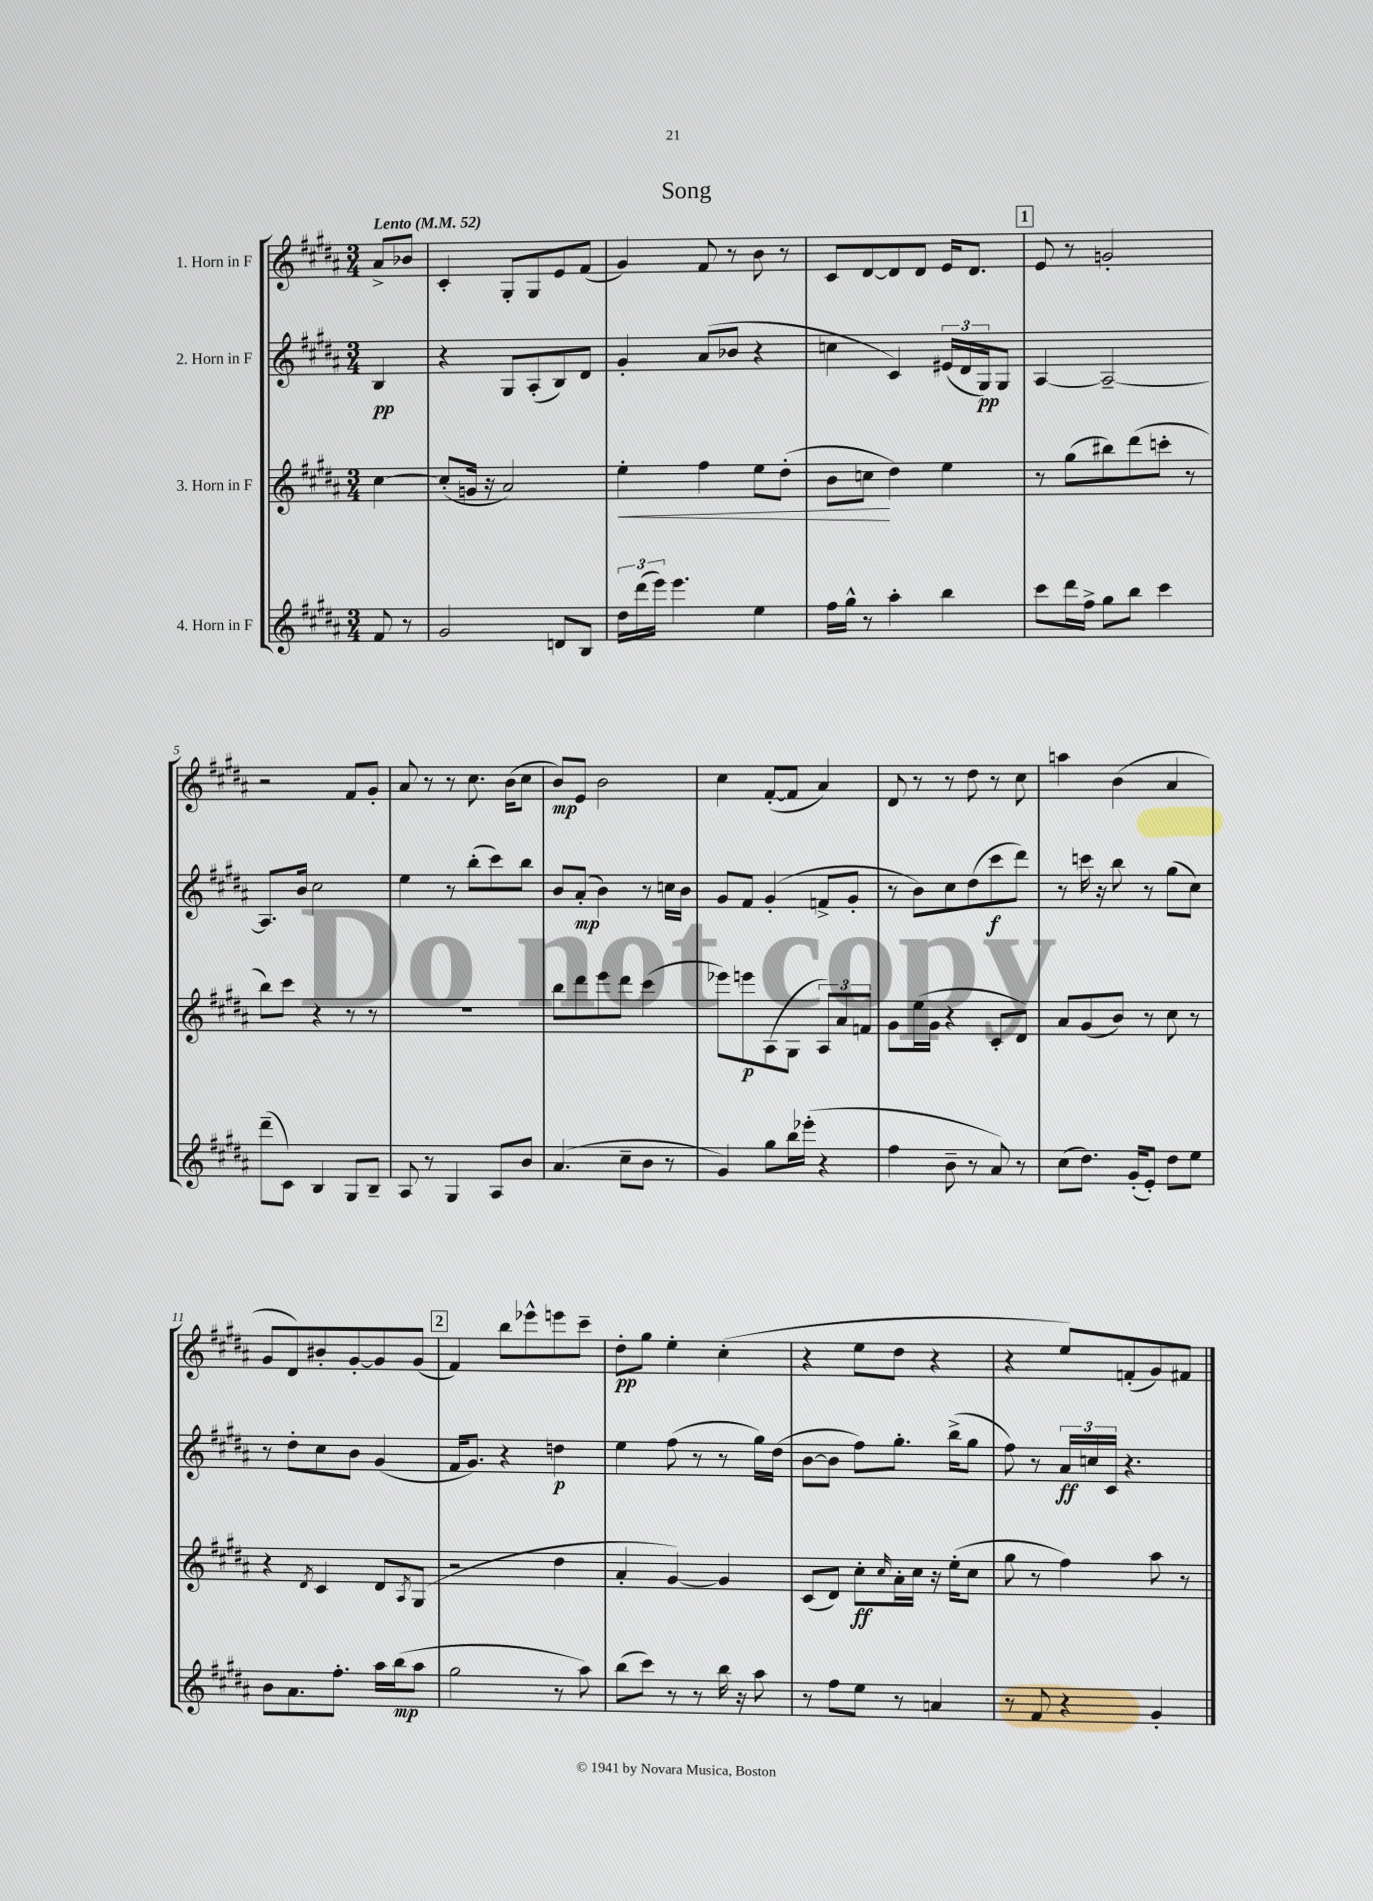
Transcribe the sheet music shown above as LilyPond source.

\header { title = "Song" }
<<
\new StaffGroup <<
\new Staff = "s0" \with { instrumentName = "1. Horn in F" } {
    \clef treble \key b \major \numericTimeSignature \time 3/4 \partial 4 \tempo "Lento" 4 = 52
    ais'8-> bes'8 |
    cis'4-. gis8-. gis8 e'8 fis'8( |
    gis'4) fis'8 r8 b'8 r8 |
    cis'8 dis'8~ dis'8 dis'8 e'16 dis'8. |
    \mark \markup { \box "1" } e'8 r8 g'2-. |
    r2 fis'8 gis'8-. |
    ais'8 r8 r8 cis''8. b'16( cis''8 |
    b'8\mp) e'8 b'2 |
    cis''4 fis'8~-.( fis'8 ais'4) |
    dis'8 r8 r8 dis''8 r8 cis''8 |
    a''4 b'4( ais'4 |
    gis'8 dis'8) bis'8-. gis'8~-. gis'8 gis'8( |
    \mark \markup { \box "2" } fis'4) b''8 ees'''8-^ e'''8 cis'''8-- |
    dis''8-.\pp gis''8 e''4-. cis''4-.( |
    r4 e''8 dis''8 r4 |
    r4 e''8) f'8-.( gis'8) fis'8 \bar "|." |
}
\new Staff = "s1" \with { instrumentName = "2. Horn in F" } {
    \clef treble \key b \major \numericTimeSignature \time 3/4 \partial 4
    b4\pp |
    r4 gis8 ais8-.( b8) dis'8 |
    gis'4-. ais'8( bes'8 r4 |
    c''4 cis'4) \tuplet 3/2 { eis'16( dis'16 gis16\pp) } gis8 |
    \mark \markup { \box "1" } ais4~ ais2~-- |
    ais8. b'16 cis''2 |
    e''4 r8 b''8-.( cis'''8) b''8 |
    b'8 ais'8-.\mp( b'4) r8 c''16 b'16 |
    gis'8 fis'8 gis'4-.( f'8-> gis'8-. |
    r8 b'8) cis''8 dis''8( cis'''8\f dis'''8) |
    r8 c'''16 r16 b''8 r8 gis''8( cis''8) |
    r8 dis''8-. cis''8 b'8 gis'4( |
    \mark \markup { \box "2" } fis'16 gis'8.) r4 d''4\p |
    e''4 fis''8( r8 r8 gis''16) dis''16( |
    b'8~ b'8 fis''8) gis''8.-. b''16->( gis''8 |
    fis''8) r8 \tuplet 3/2 { ais'16\ff c''16 cis'16 } r4. \bar "|." |
}
\new Staff = "s2" \with { instrumentName = "3. Horn in F" } {
    \clef treble \key b \major \numericTimeSignature \time 3/4 \partial 4
    cis''4~ |
    cis''8-.( g'16 r16 ais'2) |
    e''4-.\< fis''4 e''8 dis''8-.( |
    b'8 c''8\! dis''4) e''4 |
    \mark \markup { \box "1" } r8 gis''8( bis''8) dis'''8( c'''8-. r8 |
    b''8) cis'''8 r4 r8 r8 |
    R2. |
    b''8 dis'''8 e'''8 dis'''8 cis'''4( |
    ees'''8) e'''8\p ais8( gis8 \tuplet 3/2 { ais8) ais'8 f'8 } |
    gis'8 e''16( gis'16 r4 cis'8-. dis'8) |
    ais'8 gis'8( b'8) r8 cis''8 r8 |
    r4 \acciaccatura { dis'8 } cis'4 dis'8 \acciaccatura { ais8 } gis8( |
    \mark \markup { \box "2" } r2 dis''4 |
    ais'4-. gis'4~) gis'4 |
    cis'8( dis'8) cis''8-.\ff \grace { cis''16 } ais'16-. cis''16 r16 e''16-.( cis''8 |
    gis''8 r8 fis''4) ais''8 r8 \bar "|." |
}
\new Staff = "s3" \with { instrumentName = "4. Horn in F" } {
    \clef treble \key b \major \numericTimeSignature \time 3/4 \partial 4
    fis'8 r8 |
    gis'2 d'8 b8 |
    \tuplet 3/2 { dis''16 dis'''16( e'''16) } e'''4. e''4 |
    fis''16 gis''16-^ r8 ais''4-. b''4 |
    \mark \markup { \box "1" } cis'''8 dis'''16 fis''16-> gis''8 b''8 cis'''4 |
    dis'''8--( cis'8) b4 gis8 b8-- |
    ais8 r8 gis4 ais8 b'8 |
    ais'4.( cis''8-- b'8 r8 |
    gis'4) gis''8 b''16 ees'''16-.( r4 |
    fis''4 b'8-- r8 ais'8) r8 |
    cis''8( dis''8.) gis'16-.( e'8-.) dis''8 e''8 |
    b'8 ais'8. fis''8.-. ais''16 b''16\mp( ais''8 |
    \mark \markup { \box "2" } gis''2 r8 ais''8) |
    b''8( cis'''8) r8 r8 b''16 r16 ais''8 |
    r8 fis''8 e''8 r8 a'4 |
    r8 fis'8 r4 gis'4-. \bar "|." |
}
>>
>>
